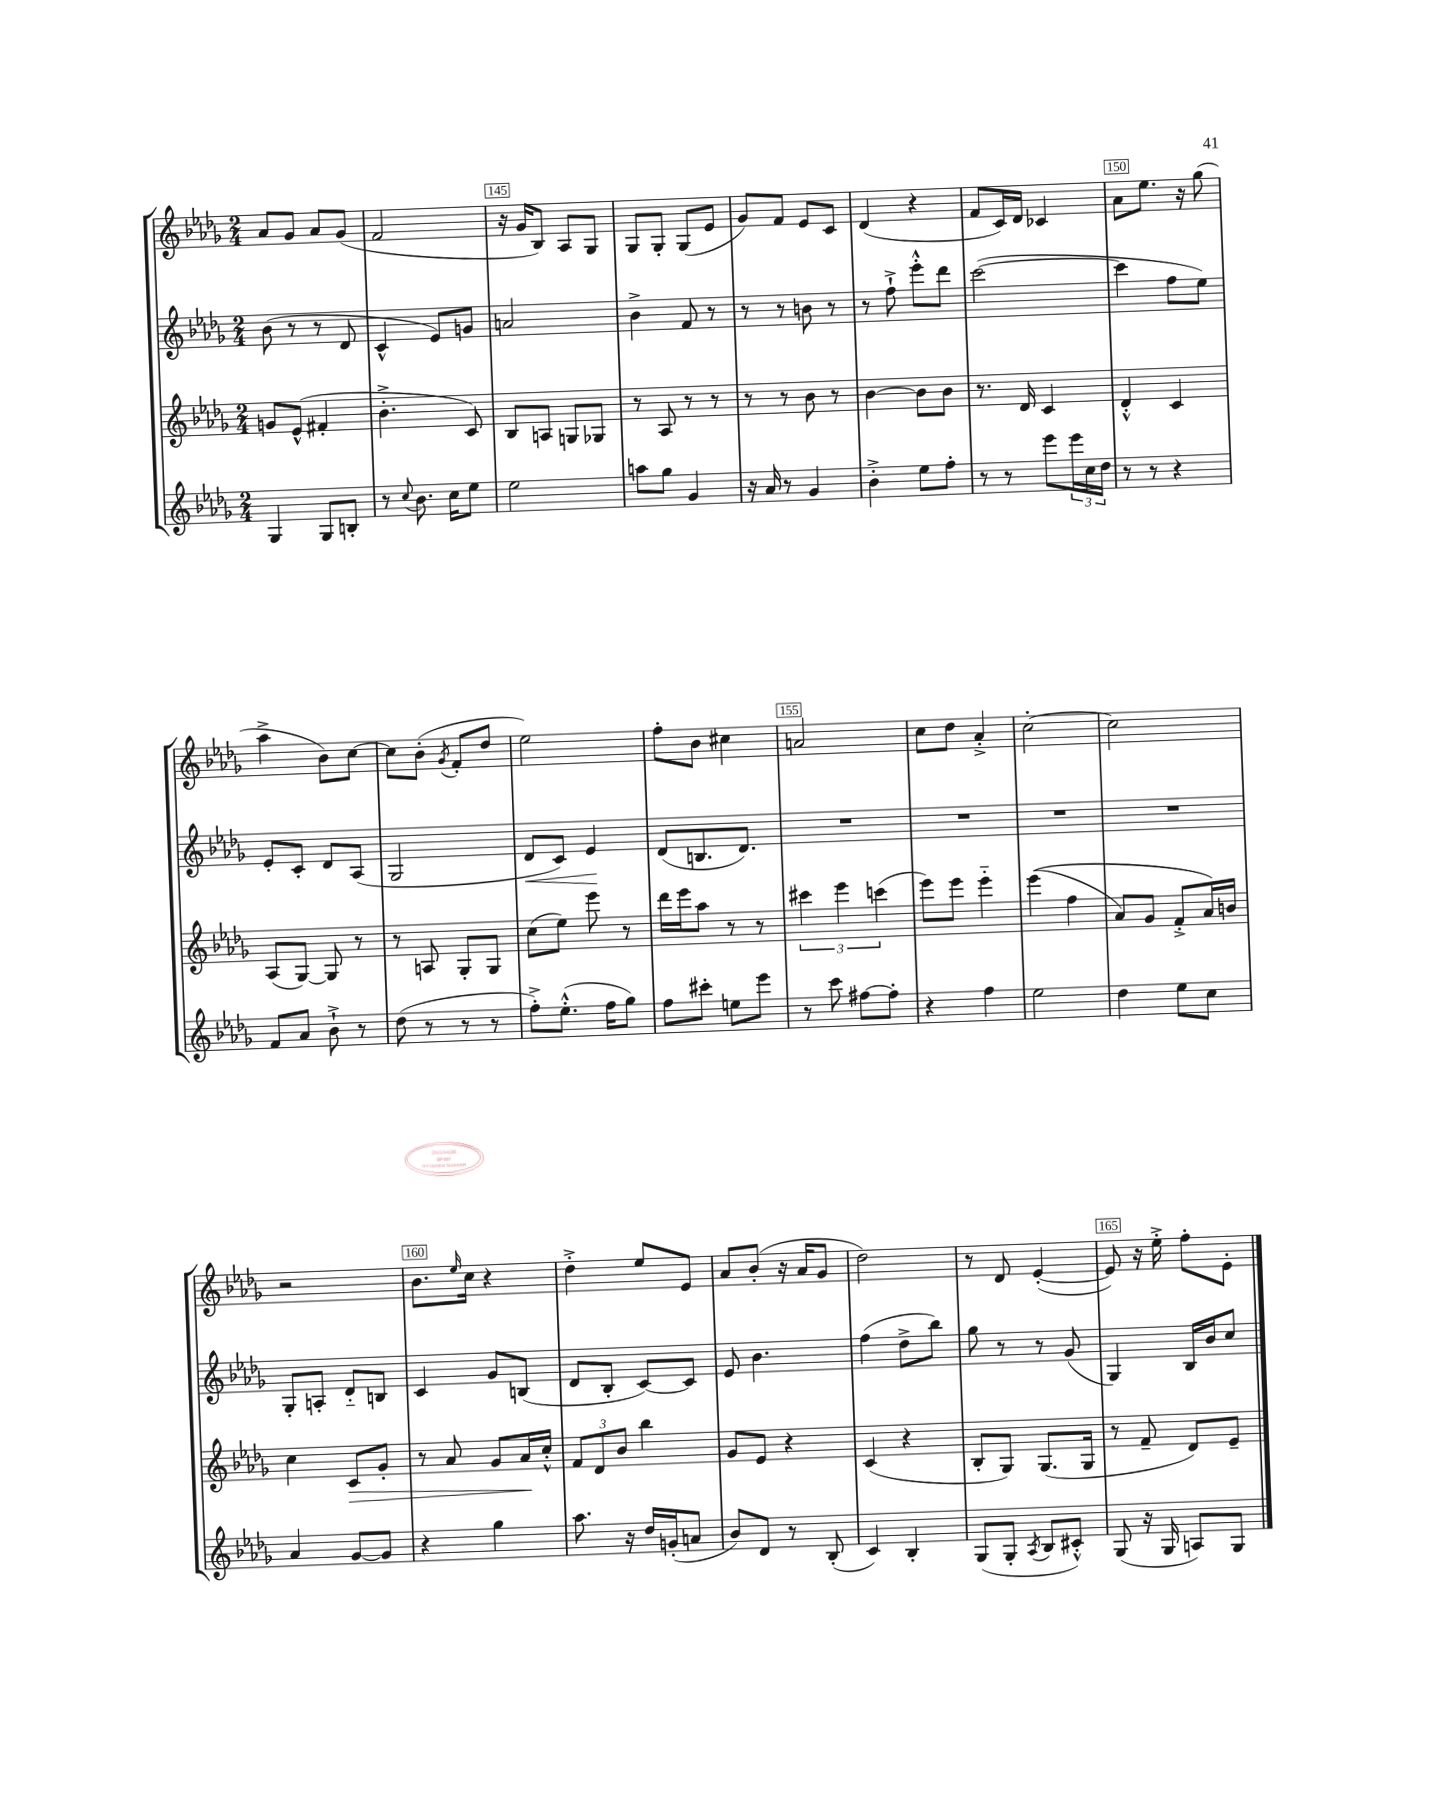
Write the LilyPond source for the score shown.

<<
\new StaffGroup <<
\new Staff = "s0" {
    \clef treble \key des \major \numericTimeSignature \time 2/4
    aes'8 ges'8 aes'8 ges'8( |
    f'2 |
    r16 ges'16 bes8) aes8 ges8 |
    ges8 ges8-. ges8( ees'8 |
    ges'8) f'8 ees'8 c'8 |
    des'4( r4 |
    f'8 c'16) des'16 ces'4 |
    aes'8 ees''8. r16 ges''8( |
    aes''4-> bes'8) c''8~ |
    c''8 bes'8-.( \acciaccatura { ges'8 } f'8-. des''8 |
    ees''2) |
    f''8-. bes'8 cis''4 |
    a'2 |
    c''8 des''8 aes'4-.-> |
    c''2~-. |
    c''2 |
    r2 |
    bes'8. \grace { ees''16 } c''16 r4 |
    des''4-.-> ees''8 ees'8 |
    aes'8 bes'8-.( r16 aes'16 ges'8 |
    des''2) |
    r8 des'8 ees'4~-.( |
    ees'8) r16 ees''16-.-> f''8-. ees'8-. \bar "|." |
}
\new Staff = "s1" {
    \clef treble \key des \major \numericTimeSignature \time 2/4
    bes'8( r8 r8 des'8 |
    c'4-^ ees'8) g'8 |
    a'2 |
    bes'4-> f'8 r8 |
    r8 r8 b'8 r8 |
    r8 f''8-!-> ees'''8-.-^ des'''8 |
    c'''2~( |
    c'''4 f''8 ees''8) |
    ees'8-. c'8-. des'8 aes8( |
    ges2 |
    des'8\< c'8) ees'4\! |
    des'8( b8. des'8.) |
    R2 |
    R2 |
    R2 |
    R2 |
    ges8-. a8-. des'8-_ b8 |
    c'4 ges'8 b8( |
    des'8 bes8-. c'8~) c'8 |
    ees'8 bes'4. |
    f''4( des''8-> bes''8) |
    ges''8 r8 r8 ges'8( |
    ges4) bes16 bes'16 c''8 \bar "|." |
}
\new Staff = "s2" {
    \clef treble \key des \major \numericTimeSignature \time 2/4
    g'8 ees'8-^( fis'4-. |
    bes'4.-.-> c'8) |
    bes8 a8 g8 ges8 |
    r8 aes8 r8 r8 |
    r8 r8 bes'8 r8 |
    bes'4~ bes'8 bes'8 |
    r8. des'16 c'4 |
    des'4-.-^ c'4 |
    aes8( ges8~) ges8 r8 |
    r8 a8 ges8-. ges8 |
    c''8( ees''8) ees'''8 r8 |
    des'''16 ees'''16 aes''8 r8 r8 |
    \tuplet 3/2 { cis'''4 ees'''4 c'''4( } |
    ees'''8) ees'''8 ees'''4-_ |
    ees'''4(\( f''4 |
    aes'8) ges'8 f'8-.-> aes'16\) b'16 |
    c''4 c'8\> ges'8-. |
    r8 aes'8 ges'8 aes'16\! c''16-.-^ |
    \tuplet 3/2 { f'8 des'8 bes'8 } bes''4 |
    ges'8 ees'8 r4 |
    c'4( r4 |
    bes8-. ges8) ges8.( ges16 |
    r8 f'8-- des'8) ees'8-- \bar "|." |
}
\new Staff = "s3" {
    \clef treble \key des \major \numericTimeSignature \time 2/4
    ges4 ges8 b8-. |
    r8 \appoggiatura { c''8 } bes'8. c''16 ees''8 |
    ees''2 |
    a''8 ges''8 ges'4 |
    r16 aes'16 r8 ges'4 |
    bes'4-.-> ees''8 f''8-. |
    r8 r8 ees'''8 \tuplet 3/2 { ees'''16 c''16 des''16 } |
    r8 r8 r4 |
    f'8 aes'8 bes'8-!-> r8 |
    des''8( r8 r8 r8 |
    f''8-.->) ees''8.-.-^( f''16 ges''8) |
    f''8 cis'''8-. e''8 ees'''8 |
    r8 c'''8 fis''8~ fis''8-. |
    r4 f''4 |
    ees''2 |
    des''4 ees''8 c''8 |
    aes'4 ges'8~ ges'8 |
    r4 ges''4 |
    aes''8. r16 des''16 g'16-.( a'8 |
    bes'8) des'8 r8 bes8-.( |
    c'4) bes4-. |
    ges8( ges8-. \acciaccatura { aes8 } bes8 cis'8-.-^) |
    ges8( r16 ges16 a8) ges8 \bar "|." |
}
>>
>>
\layout { \context { \Score currentBarNumber = #143 \override BarNumber.break-visibility = ##(#f #t #t) barNumberVisibility = #(every-nth-bar-number-visible 5) \override BarNumber.stencil = #(make-stencil-boxer 0.1 0.3 ly:text-interface::print) } }
